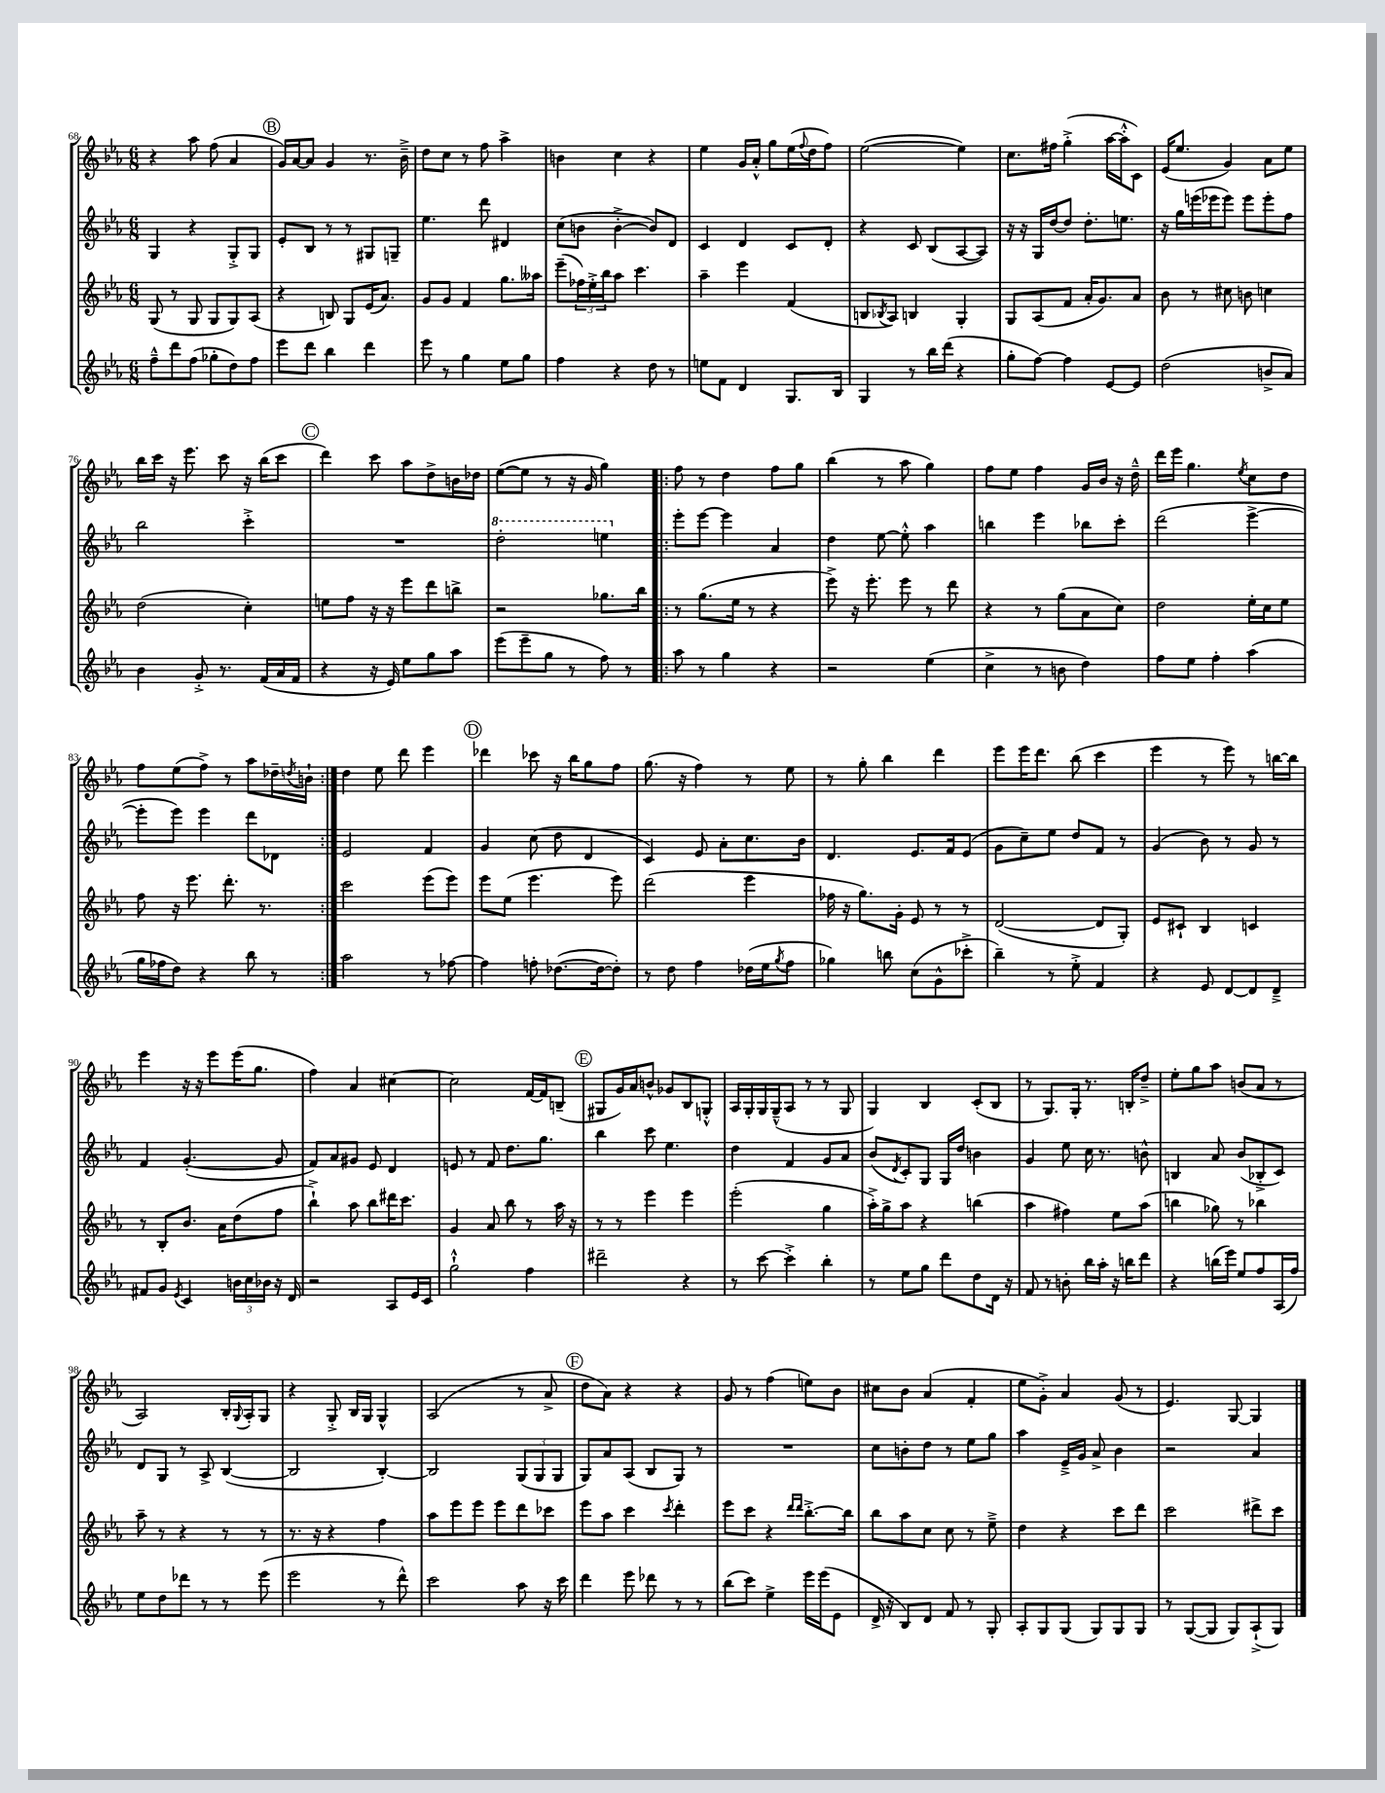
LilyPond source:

<<
\new StaffGroup <<
\new Staff = "s0" {
    \clef treble \key ees \major \numericTimeSignature \time 6/8
    r4 aes''8 f''8( aes'4 |
    \mark \markup { \circle "B" } g'16) aes'16~ aes'8 g'4 r8. bes'16---> |
    d''8 c''8 r8 f''8 aes''4-> |
    b'4 c''4 r4 |
    ees''4 g'16 aes'16-.-^ g''8 ees''16( \appoggiatura { f''8 } d''16 f''8) |
    ees''2~( ees''4) |
    c''8. fis''16 g''4-.->( aes''16~ aes''16-.-^ c'8) |
    ees'16( ees''8. g'4) aes'8 ees''8 |
    bes''16 c'''16 r16 ees'''8. c'''8 r16 bes''16( c'''8 |
    \mark \markup { \circle "C" } d'''4) c'''8 aes''8 d''8-> b'16 des''16 |
    ees''8~( ees''8 r8 r16 g'16 g''4) |
    \repeat volta 2 { f''8 r8 d''4 f''8 g''8 |
    bes''4( r8 aes''8 g''4) |
    f''8 ees''8 f''4 g'16 bes'16 r16 d''16---^ |
    d'''16 ees'''16 g''4. \acciaccatura { ees''8 } c''8 d''8 |
    f''8 ees''8( f''8->) r8 aes''8 des''16-- \acciaccatura { d''8 } b'16-! | }
    d''4 ees''8 d'''8 ees'''4 |
    \mark \markup { \circle "D" } des'''4 ces'''8 r16 bes''16 g''8 f''8 |
    g''8.( r16 f''4) r8 ees''8 |
    r8 g''8-. bes''4 d'''4 |
    ees'''8 ees'''16 d'''8. bes''8( c'''4 |
    ees'''4 r8 ees'''8) r8 b''16~ b''16 |
    ees'''4 r16 r16 ees'''8 ees'''16( g''8. |
    f''4) aes'4 cis''4~ |
    cis''2 f'16~ f'16 b8--( |
    \mark \markup { \circle "E" } gis8 g'16) aes'16 b'8-^ ges'8 bes8 g8-.-^ |
    aes16 g16-. g16 g16---^( aes8 r8 r8 g8 |
    g4) bes4 c'8-.( bes8 |
    r8 g8.) g16-. r8. b16-. d''8---> |
    ees''8-. g''8 aes''8 b'8( aes'8 r8 |
    aes2) bes16-. \appoggiatura { g8 } aes16-. g8 |
    r4 g8-.-> bes16 g16 g4-^ |
    aes2( r8 aes'8-> |
    \mark \markup { \circle "F" } d''8 aes'8) r4 r4 |
    g'8 r8 f''4( e''8) bes'8 |
    cis''8 bes'8 aes'4( f'4-. |
    ees''8 g'8-.->) aes'4 g'8( r8 |
    ees'4.) g8~ g4 \bar "|." |
}
\new Staff = "s1" {
    \clef treble \key ees \major \numericTimeSignature \time 6/8
    g4 r4 g8-.-> g8 |
    \mark \markup { \circle "B" } ees'8-. bes8 r8 r8 gis8 g8-- |
    ees''4. d'''8 dis'4 |
    c''8( b'8 b'4~-.-> b'8) d'8 |
    c'4 d'4 c'8 d'8-. |
    r4 c'8 bes8( aes8~ aes8) |
    r16 r16 g16 d''16~ d''8 d''8.-. e''8. |
    r16 g''16 e'''16( ees'''16 ees'''8) ees'''8 ees'''8-. f''8 |
    bes''2 c'''4-.-> |
    \mark \markup { \circle "C" } R2. |
    \ottava #1 d'''2-. e'''4 \ottava #0 |
    \repeat volta 2 { ees'''8-. ees'''8~ ees'''4 aes'4 |
    d''4 ees''8~ ees''8-.-^ aes''4 |
    b''4 ees'''4 bes''8 c'''8-. |
    d'''2( ees'''4~-> |
    ees'''8-. ees'''8) ees'''4 d'''8 des'8 | }
    ees'2 f'4 |
    \mark \markup { \circle "D" } g'4 c''8( d''8 d'4 |
    c'4) ees'8 aes'8-. c''8. bes'16 |
    d'4. ees'8. f'16 ees'8( |
    g'8 c''8--) ees''8 d''8 f'8 r8 |
    g'4( bes'8) r8 g'8 r8 |
    f'4 g'4.~-.( g'8 |
    f'8) aes'8 gis'8 ees'8 d'4 |
    e'8 r8 f'8 d''8. g''8. |
    \mark \markup { \circle "E" } bes''4 c'''8 ees''4. |
    d''4 f'4 g'8 aes'8 |
    bes'8( \acciaccatura { d'8 } c'8-.) g8 g16 d''16 b'4 |
    g'4 ees''8 c''16 r8. b'8-^ |
    b4 aes'8 bes'8( bes8-.-> c'8) |
    d'8 g8 r8 aes8-> bes4~( |
    bes2 bes4~-.) |
    bes2 \tuplet 3/2 { g8( g8 g8 } |
    \mark \markup { \circle "F" } g8) aes'8 aes8( bes8 g8) r8 |
    R2. |
    c''8 b'8-. d''8 r8 ees''8 g''8 |
    aes''4 ees'16---> g'16 aes'8-> bes'4 |
    r2 aes'4 \bar "|." |
}
\new Staff = "s2" {
    \clef treble \key ees \major \numericTimeSignature \time 6/8
    g8( r8 g8 g8 g8) aes8( |
    \mark \markup { \circle "B" } r4 b8) g8 ees'16( aes'8.) |
    g'8 g'8 f'4 g''8. aeses''16 |
    ees'''8--( \tuplet 3/2 { fes''16) ees''16-.-> bes''16 } aes''8 c'''4. |
    aes''4-- ees'''4 f'4( |
    b8 \acciaccatura { bes8 } aes8) b4 g4-. |
    g8 aes8( f'8 aes'16-. g'8.) aes'8 |
    bes'8 r8 cis''8 b'8 c''4 |
    d''2( c''4-.) |
    \mark \markup { \circle "C" } e''8 f''8 r16 r16 ees'''8 d'''8 b''8-> |
    r2 ges''8. bes''16 |
    \repeat volta 2 { r8 g''8.( ees''16 r8 r4 |
    ees'''8->) r16 ees'''8.-. ees'''8 r8 d'''8 |
    r4 r8 g''8( aes'8 c''8) |
    d''2 ees''16-. c''16 ees''8 |
    f''8 r16 ees'''8. d'''8.-. r8. | }
    c'''2 ees'''8( ees'''8) |
    \mark \markup { \circle "D" } ees'''8 ees''8( ees'''4. ees'''8) |
    d'''2( ees'''4 |
    fes''16 r16 g''8.) g'16-. ees'8 r8 r8 |
    d'2~( d'8 g8-.) |
    ees'8 cis'8-! bes4 c'4 |
    r8 bes8-. bes'8. aes'16 d''8( f''8 |
    bes''4-!->) aes''8 bes''8 dis'''16 c'''8. |
    g'4 aes'8 bes''8 r8 aes''16 r16 |
    \mark \markup { \circle "E" } r8 r8 ees'''4 ees'''4 |
    ees'''2-.( g''4 |
    aes''16-.->) g''16-> aes''8 r4 b''4( |
    aes''4 fis''4) ees''8 aes''8( |
    b''4 ges''8) r8 bes''4 |
    aes''8-- r8 r4 r8 r8 |
    r8. r16 r4 f''4 |
    aes''8 ees'''8 ees'''8 ees'''8 d'''8 ces'''8 |
    \mark \markup { \circle "F" } ees'''8 aes''8 c'''4 \acciaccatura { c'''8 } d'''4-. |
    ees'''8 c'''8 r4 \grace { d'''16 d'''16 } bes''8.~-.-> bes''16 |
    bes''8 aes''8 c''8 c''8 r8 ees''8---> |
    d''4 r4 c'''8 d'''8 |
    c'''2 dis'''8-> c'''8 \bar "|." |
}
\new Staff = "s3" {
    \clef treble \key ees \major \numericTimeSignature \time 6/8
    f''8---^ d'''8 f''8( ges''8-. d''8) f''8 |
    \mark \markup { \circle "B" } ees'''8 d'''8 bes''4 d'''4 |
    ees'''8 r8 g''4 ees''8 g''8 |
    f''4 r4 d''8 r8 |
    e''8 f'8 d'4 g8. bes16 |
    g4 r8 bes''16 d'''16( r4 |
    g''8-. f''8~) f''4 ees'8~ ees'8 |
    d''2( b'8-> aes'8) |
    bes'4 g'8-.-> r8. f'16( aes'16 f'16 |
    \mark \markup { \circle "C" } r4 r16 ees'16) ees''8 g''8 aes''8 |
    ees'''8( ees'''8-- g''8 r8 f''8) r8 |
    \repeat volta 2 { aes''8 r8 g''4 r4 |
    r2 ees''4( |
    c''4-> r8 b'8 d''4) |
    f''8 ees''8 f''4-. aes''4( |
    g''16 fes''16 d''8) r4 bes''8 r8 | }
    aes''2 r8 fes''8~ |
    \mark \markup { \circle "D" } fes''4 f''8-. des''8.~( des''16~ des''8-.) |
    r8 d''8 f''4 des''16( ees''16 \acciaccatura { g''8 } f''8 |
    ges''4) b''8 c''8( g'8-^ ces'''8-.-> |
    bes''4--) r8 ees''8-.-> f'4 |
    r4 ees'8 d'8~ d'8 d'8---> |
    fis'8 g'8 \acciaccatura { ees'8 } c'4 \tuplet 3/2 { b'16 c''16 bes'16 } r16 d'16 |
    r2 aes8 ees'16 c'16 |
    g''2-!-^ f''4 |
    \mark \markup { \circle "E" } dis'''2-- r4 |
    r8 c'''8~ c'''4-.-> bes''4-. |
    r8 ees''8 g''8 d'''8 d''8 d'16 r16 |
    f'8 r8 b'8-. bes''16 aes''16-. r16 b''16 d'''8 |
    r4 b''16( ees'''16) ees''8 f''8 aes16( f''16) |
    ees''8 d''8 des'''8 r8 r8 ees'''8( |
    ees'''2 r8 d'''8-^) |
    c'''2 aes''8 r16 c'''16 |
    \mark \markup { \circle "F" } d'''4 ees'''8 des'''8 r8 r8 |
    bes''8( c'''8) ees''4-> ees'''16 ees'''16( ees'8 |
    d'16-> r16 bes8) d'8 f'8 r8 g8-. |
    aes8-. g8 g8( g8) g8 g8 |
    r8 g8~( g8 g8) aes8-!->( g8) \bar "|." |
}
>>
>>
\layout { \context { \Score currentBarNumber = #68 } }
